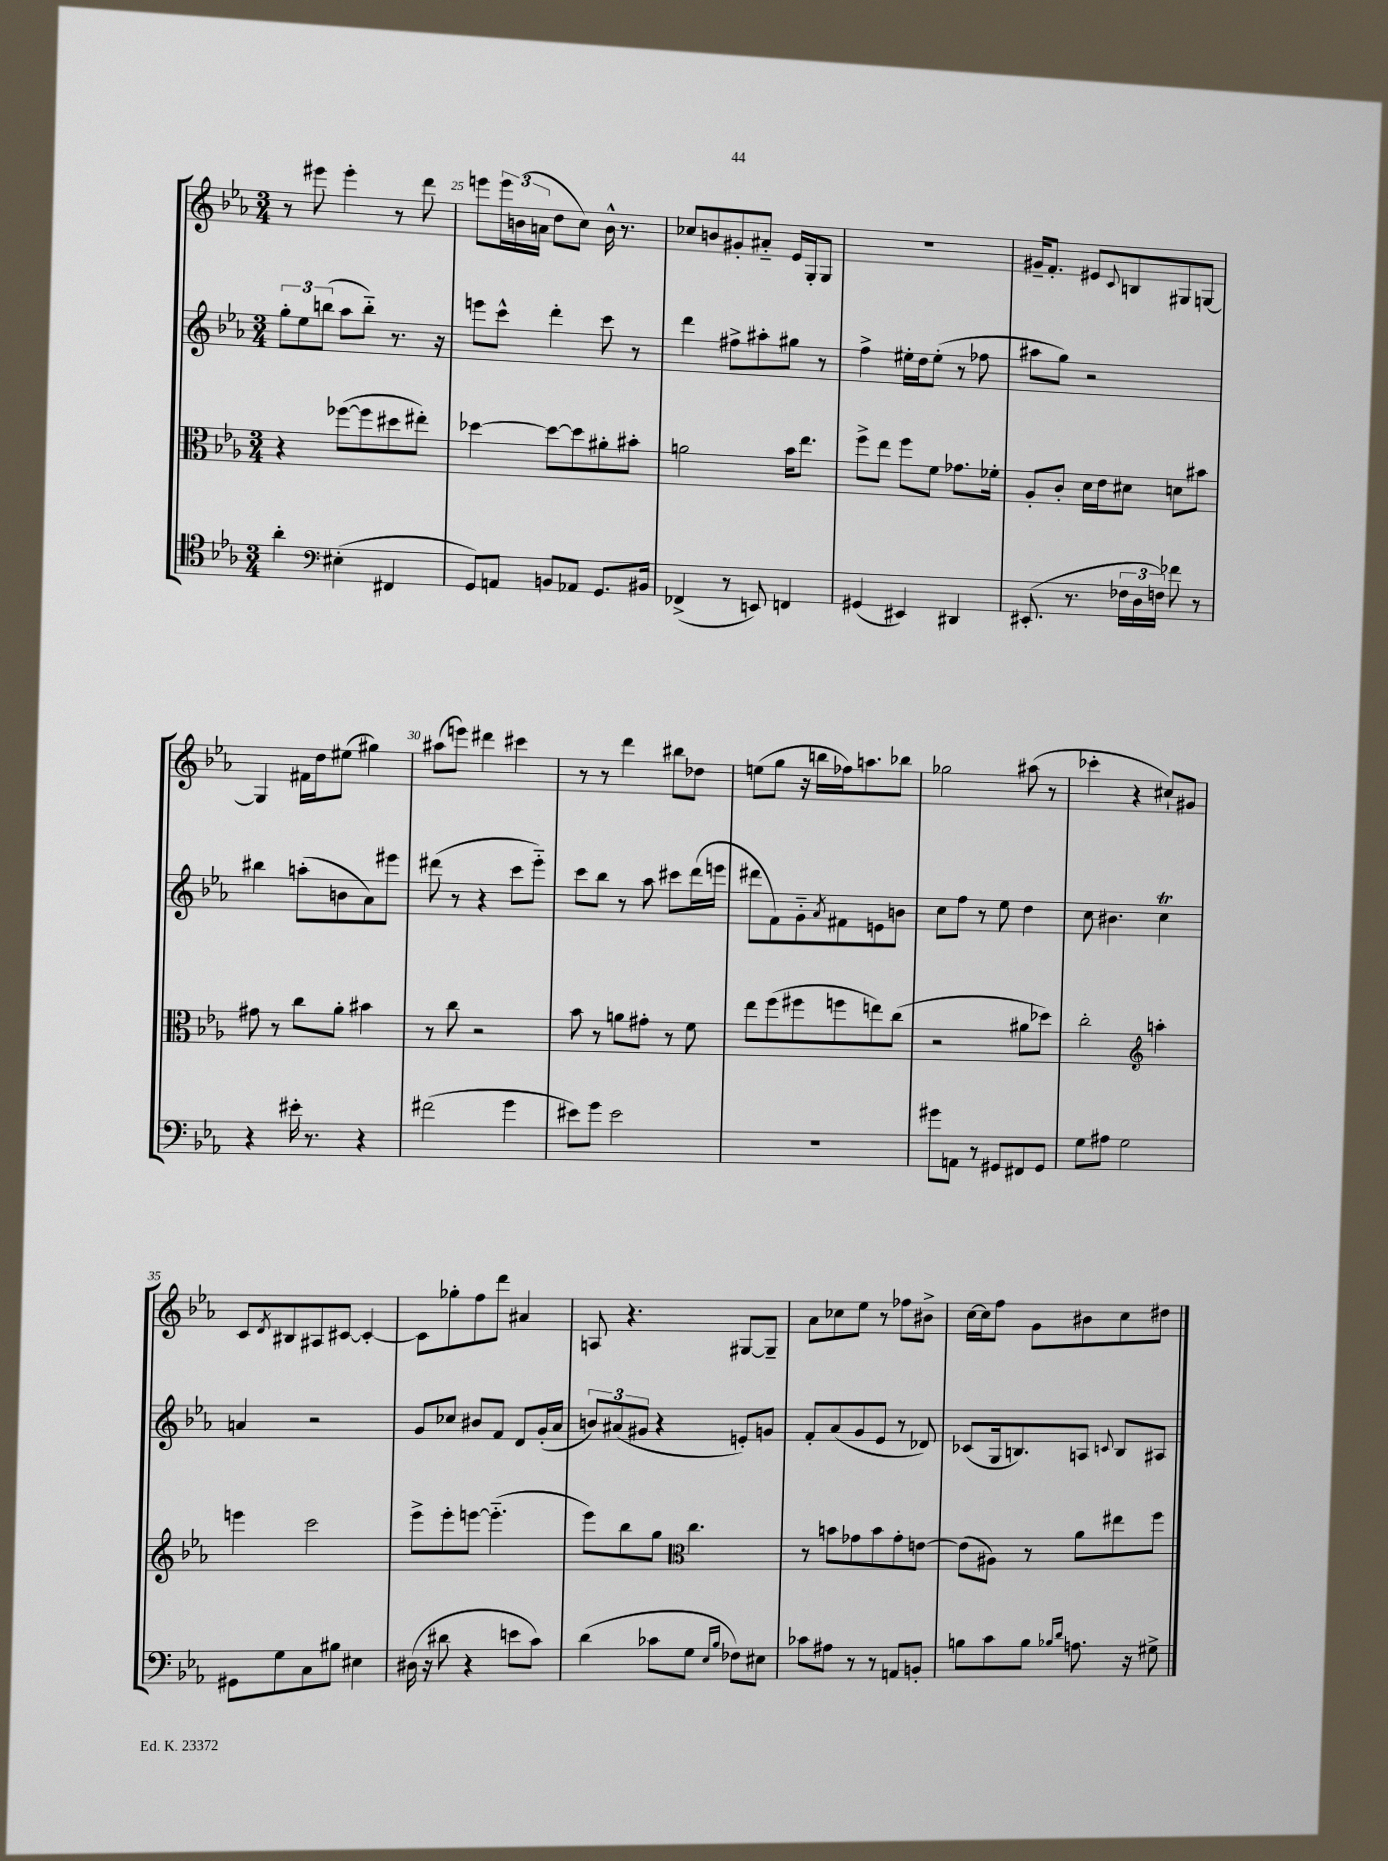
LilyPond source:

<<
\new StaffGroup <<
\new Staff = "s0" {
    \clef treble \key ees \major \numericTimeSignature \time 3/4
    r8 eis'''8 eis'''4-. r8 d'''8 |
    e'''8 \tuplet 3/2 { e'''16 b'16( a'16 } d''8 c''8) b'16-^ r8. |
    ces''8 b'8 gis'8-. ais'8-_ ees'16 g16-. g8 |
    r2. |
    gis'16-- f'8.-. eis'8 \appoggiatura { c'8 } b8 gis8 g8~ |
    g4 fis'16 d''16 eis''8( gis''4) |
    ais''8( e'''8) dis'''4 cis'''4 |
    r8 r8 d'''4 bis''8 des''8 |
    e''8( g''8 r16 b''16 fes''16) a''8. bes''8 |
    ges''2 ais''8( r8 |
    ces'''4-. r4 cis''8-!) gis'8 |
    c'8 \acciaccatura { d'8 } bis8 ais8 cis'8~ cis'4~-. |
    cis'8 ges''8-. f''8 d'''8 ais'4 |
    a8 r4. gis8~ gis8-- |
    aes'8 ces''8 ees''8 r8 fes''8 bis'8-> |
    c''16~ c''16 f''8 g'8 bis'8 c''8 dis''8 \bar "|." |
}
\new Staff = "s1" {
    \clef treble \key ees \major \numericTimeSignature \time 3/4
    \tuplet 3/2 { g''8-. ees''8 b''8( } aes''8 b''8-_) r8. r16 |
    e'''8 c'''8-^ d'''4-. c'''8 r8 |
    d'''4 fis''8-> ais''8-. gis''8 r8 |
    f''4-> eis''16-. d''16 eis''8-.( r8 fes''8 |
    ais''8 g''8) r2 |
    bis''4 a''8-.( b'8 aes'8) eis'''8 |
    dis'''8( r8 r4 c'''8 ees'''8-_) |
    c'''8 bes''8 r8 aes''8 cis'''8 d'''16( e'''16 |
    dis'''8 f'8) g'8-_ \acciaccatura { aes'8 } fis'8 e'8 b'8 |
    c''8 f''8 r8 ees''8 d''4 |
    c''8 bis'4. c''4\trill |
    a'4 r2 |
    g'8 ces''8 bis'8 f'8 d'8 g'16-.( aes'16 |
    \tuplet 3/2 { b'8) ais'8( gis'8 } r4 e'8-.) g'8 |
    f'8-. aes'8( g'8 ees'8 r8 des'8) |
    ces'8( g16 b8.) a8 \appoggiatura { c'8 } b8 ais8 \bar "|." |
}
\new Staff = "s2" {
    \clef alto \key ees \major \numericTimeSignature \time 3/4
    r4 fes''8~( fes''8 dis''8 eis''8-.) |
    des''4~ des''8~ des''8 ais'8-. bis'8-. |
    a'2 bes'16 ees''8. |
    f''8-> ees''8 f''8 f'8 ges'8. fes'16-. |
    aes8-. c'8-. d'16 ees'16 dis'8 d'8 bis'8 |
    gis'8 r8 c''8 aes'8-. bis'4 |
    r8 c''8 r2 |
    bes'8 r8 a'8 gis'8-. r8 f'8 |
    ees''8 f''8( fis''8 f''8 e''8) c''8( |
    r2 ais'8 des''8) |
    c''2-. \clef treble a''4-. |
    e'''4 c'''2 |
    ees'''8-> ees'''8-. e'''8~ e'''4.-_( |
    ees'''8) bes''8 g''8 \clef alto c''4. |
    r8 b'8 ges'8 b'8 ges'8-. e'8~ |
    e'8( ais8) r8 aes'8 eis''8 f''8 \bar "|." |
}
\new Staff = "s3" {
    \clef tenor \key ees \major \numericTimeSignature \time 3/4
    aes'4-. \clef bass eis4-.( fis,4 |
    g,8) a,8 b,8 aes,8 g,8. bis,16 |
    fes,4->( r8 e,8) f,4 |
    gis,4( eis,4) dis,4 |
    eis,8.-.( r8. \tuplet 3/2 { fes16 d16 f16) } fes'8 r8 |
    r4 eis'16-. r8. r4 |
    fis'2( g'4 |
    eis'8) g'8 eis'2 |
    R2. |
    gis'8 a,8 r8 gis,8 fis,8 gis,8 |
    g8 ais8 g2 |
    gis,8 g8 c8 bis8 eis4 |
    dis16( r16 dis'8 r4 e'8 c'8) |
    d'4( ces'8 g8 \grace { ees16 bes16 } fes8) eis8 |
    ces'8 ais8 r8 r8 a,8 b,8-. |
    b8 c'8 b8 \grace { bes16 d'16 } a8. r16 gis8-> \bar "|." |
}
>>
>>
\layout { \context { \Score currentBarNumber = #24 \override BarNumber.break-visibility = ##(#f #t #t) barNumberVisibility = #(every-nth-bar-number-visible 5) } }
